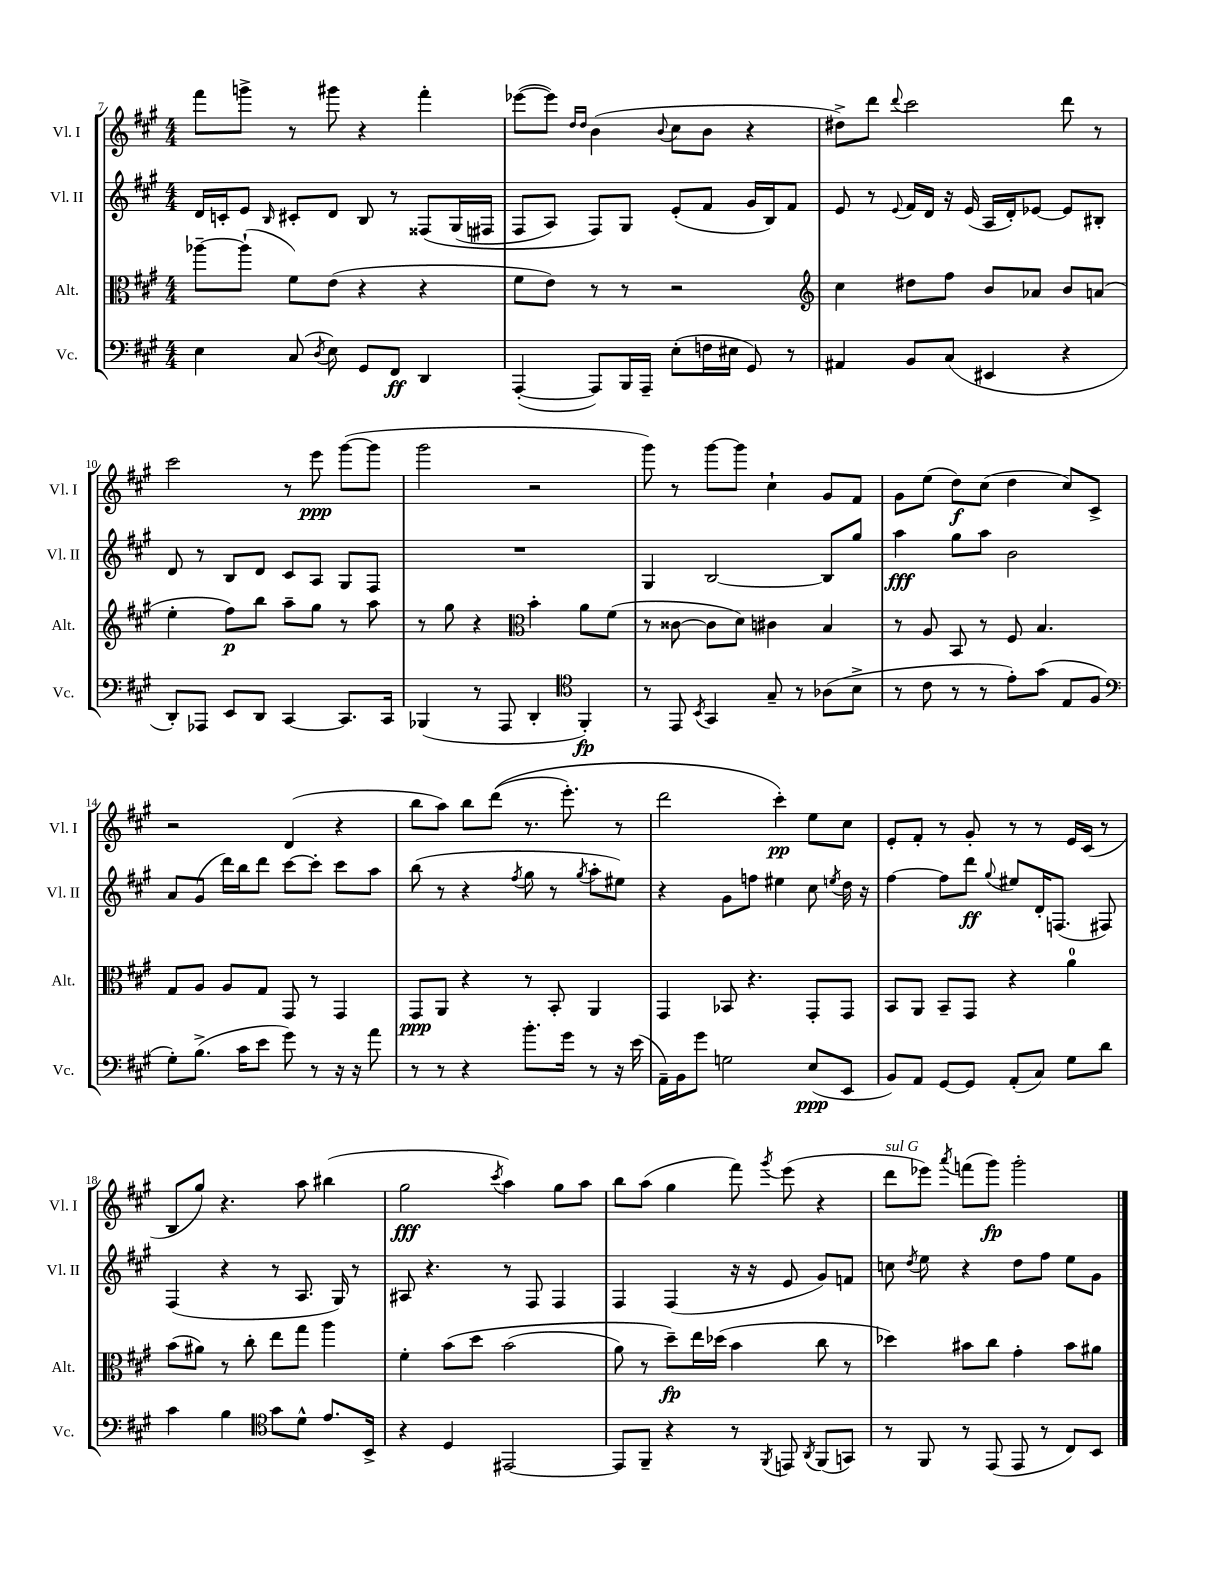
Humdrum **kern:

**kern	**dynam	**kern	**dynam	**kern	**dynam	**kern	**dynam
*part4	*part4	*part3	*part3	*part2	*part2	*part1	*part1
*staff4	*staff4	*staff3	*staff3	*staff2	*staff2	*staff1	*staff1
*I"Vc.	*	*I"Alt.	*	*I"Vl. II	*	*I"Vl. I	*
*I'Vc.	*	*I'Alt.	*	*I'Vl. II	*	*I'Vl. I	*
*clefF4	*	*clefC3	*	*clefG2	*	*clefG2	*
*k[f#c#g#]	*	*k[f#c#g#]	*	*k[f#c#g#]	*	*k[f#c#g#]	*
*M4/4	*	*M4/4	*	*M4/4	*	*M4/4	*
=7	=7	=7	=7	=7	=7	=7	=7
4E\	.	[8aa-X~\L	.	16d/LL	.	8fff#\L	.
.	.	.	.	16cn'/J	.	.	.
.	.	(8aa-`\J]	.	8e/J	.	8gggn^\J	.
.	.	.	.	16qqB/	.	.	.
(8C#/	.	8f#\L)	.	8c#X'/L	.	8r	.
8qD/	.	.	.	.	.	.	.
8E\)	.	(8e\J	.	8d/J	.	8ggg#X\	.
8GG#/L	.	4r	.	8B/	.	4r	.
8FF#/J	ff	.	.	8r	.	.	.
4DD/	.	4r	.	(8F##X/L	.	4fff#'\	.
.	.	.	.	(16G#/L	.	.	.
.	.	.	.	16F#X/JJ	.	.	.
=8	=8	=8	=8	=8	=8	=8	=8
([4AAA'/	.	8f#\L	.	8F#/L	.	([8eee-X\L	.
.	.	8e\J)	.	8A/J)	.	8eee-\J])	.
.	.	.	.	.	.	16qqdd/LL	.
.	.	.	.	.	.	16qqdd/JJ	.
8AAA/L])	.	8r	.	8F#/L)	.	(4b\	.
16BBB/L	.	8r	.	8G#/J	.	.	.
16AAA~/JJ	.	.	.	.	.	.	.
.	.	.	.	.	.	8qqb/	.
(8E'\L	.	2r	.	(8e'/L	.	8cc#\L	.
16Fn\L	.	.	.	8f#/J	.	8b\J	.
16E#X\JJ	.	.	.	.	.	.	.
8GG#/)	.	.	.	16g#/LL	.	4r	.
.	.	.	.	16B/J)	.	.	.
8r	.	.	.	8f#/J	.	.	.
=9	=9	=9	=9	=9	=9	=9	=9
*	*	*clefG2	*	*	*	*	*
4AA#X/	.	4cc#\	.	8e/	.	8dd#X^\L)	.
.	.	.	.	8r	.	8ddd\J	.
.	.	.	.	8qqe/	.	8qqddd/	.
8BB/L	.	8dd#X\L	.	16f#/LL	.	2ccc#\	.
.	.	.	.	16d/JJ	.	.	.
(8C#/J	.	8ff#\J	.	16r	.	.	.
.	.	.	.	(16e/	.	.	.
4EE#X/	.	8b/L	.	16A/LL	.	.	.
.	.	.	.	16d'/J)	.	.	.
.	.	8a-X/J	.	[8e-X/J	.	.	.
4r	.	8b/L	.	8e-/L]	.	8ddd\	.
.	.	(8an/J	.	8B#X'/J	.	8r	.
!!LO:LB:g=z
=10	=10	=10	=10	=10	=10	=10	=10
8DD'/L)	.	4ee'\	.	8d/	.	2ccc#\	.
8AAA-X/J	.	.	.	8r	.	.	.
8EE/L	.	8ff#\L)	p	8B/L	.	.	.
8DD/J	.	8bb\J	.	8d/J	.	.	.
[4CC#/	.	8aa~\L	.	8c#/L	.	8r	.
.	.	8gg#\J	.	8A/J	.	8eee\	ppp
8.CC#/L]	.	8r	.	8G#/L	.	([8ggg#\L	.
.	.	8aa\	.	8F#/J	.	8ggg#\J]	.
16CC#/Jk	.	.	.	.	.	.	.
=11	=11	=11	=11	=11	=11	=11	=11
(4BBB-X/	.	8r	.	1r	.	2ggg#\	.
.	.	8gg#\	.	.	.	.	.
8r	.	4r	.	.	.	.	.
8AAA/	.	.	.	.	.	.	.
*	*	*clefC3	*	*	*	*	*
4DD'/	.	4b'\	.	.	.	2r	.
*clefC4	*	*	*	*	*	*	*
4FF#'/)	fp	8a\L	.	.	.	.	.
.	.	(8f#\J	.	.	.	.	.
=12	=12	=12	=12	=12	=12	=12	=12
8r	.	8r	.	4G#/	.	8ggg#\)	.
8EE/	.	[8c##X\	.	.	.	8r	.
8qBB/	.	.	.	.	.	.	.
4GG#/	.	8c##\L]	.	[2B/	.	[8ggg#\L	.
.	.	8d\J)	.	.	.	8ggg#\J]	.
8G#~/	.	4c#X\	.	.	.	4cc#`\	.
8r	.	.	.	.	.	.	.
(8A-X\L	.	4B/	.	8B/L]	.	8g#/L	.
8B^\J	.	.	.	8gg#/J	.	8f#/J	.
=13	=13	=13	=13	=13	=13	=13	=13
8r	.	8r	.	4aa\	fff	8g#\L	.
8c#\	.	8A/	.	.	.	(8ee\J	.
8r	.	8BB/	.	8gg#\L	.	8dd\L)	f
8r	.	8r	.	8aa\J	.	(8cc#\J	.
8e'\L)	.	8F#/	.	2b\	.	4dd\	.
(8g#\J	.	4.B/	.	.	.	.	.
8E/L	.	.	.	.	.	8cc#/L)	.
8F#/J	.	.	.	.	.	8c#^/J	.
!!LO:LB:g=z
=14	=14	=14	=14	=14	=14	=14	=14
*clefF4	*	*	*	*	*	*	*
8G#'\L)	.	8G#/L	.	8a/L	.	2r	.
(8.B^\J	.	8A/J	.	(8g#/J	.	.	.
.	.	8A/L	.	16ddd\LL)	.	.	.
16c#\KL	.	.	.	16bb\J	.	.	.
8e\J	.	8G#/J	.	8ddd\J	.	.	.
8g#\)	.	8GG#/	.	[8ccc#\L	.	(4d/	.
8r	.	8r	.	8ccc#'\J]	.	.	.
16r	.	4GG#/	.	8ccc#\L	.	4r	.
16r	.	.	.	.	.	.	.
8a\	.	.	.	8aa\J	.	.	.
=15	=15	=15	=15	=15	=15	=15	=15
8r	.	8GG#/L	ppp	(8bb\	.	8bb\L	.
8r	.	8AA/J	.	8r	.	8aa\J)	.
4r	.	4r	.	4r	.	8bb\L	.
.	.	.	.	.	.	((8ddd\J	.
.	.	.	.	8qff#/	.	.	.
8.b'\L	.	8r	.	8gg#\	.	8.r	.
.	.	8BB'/	.	8r	.	.	.
16g#\Jk	.	.	.	.	.	8.eee'\)	.
.	.	.	.	8qgg#/	.	.	.
8r	.	4AA/	.	8aa'\L	.	.	.
16r	.	.	.	8ee#X\J)	.	8r	.
(16e\	.	.	.	.	.	.	.
=16	=16	=16	=16	=16	=16	=16	=16
16AA~\LL)	.	4GG#/	.	4r	.	2ddd\	.
16BB\J	.	.	.	.	.	.	.
8g#\J	.	.	.	.	.	.	.
2Gn\	.	8BB-X/	.	8g#\L	.	.	.
.	.	4.r	.	8ffn\J	.	.	.
.	.	.	.	4ee#X\	.	4ccc#'\)	pp
(8E/L	ppp	8GG#'/L	.	8cc#\	.	8ee\L	.
.	.	.	.	8qeen/	.	.	.
8EE/J	.	8GG#/J	.	16dd\	.	8cc#\J	.
.	.	.	.	16r	.	.	.
=17	=17	=17	=17	=17	=17	=17	=17
8BB/L)	.	8BB/L	.	[4ff#\	.	8e'/L	.
8AA/J	.	8AA/J	.	.	.	8f#'/J	.
[8GG#/L	.	8BB~/L	.	8ff#\L]	.	8r	.
8GG#/J]	.	8GG#/J	.	8ddd\J	ff	8g#'/	.
.	.	.	.	8qqgg#/	.	.	.
(8AA'/L	.	4r	.	8ee#X/L	.	8r	.
8C#/J)	.	.	.	16d'/K	.	8r	.
.	.	.	.	(8.Fn/J	.	.	.
8G#\L	.	4a\	.	.	.	16e/LL	.
.	.	.	.	.	.	(16c#/JJ	.
8d\J	.	.	.	8F#X/)	.	8r	.
!!LO:LB:g=z
=18	=18	=18	=18	=18	=18	=18	=18
4c#\	.	(8b\L	.	(4F#/	.	8B/L	.
.	.	8a#X\J)	.	.	.	8gg#/J)	.
4B\	.	8r	.	4r	.	4.r	.
.	.	8cc#'\	.	.	.	.	.
*clefC4	*	*	*	*	*	*	*
8g#\L	.	8ee\L	.	8r	.	.	.
8d^^\J	.	8gg#\J	.	8.A/	.	8aa\	.
8.e/L	.	4aa\	.	.	.	(4bb#X\	.
.	.	.	.	16G#/)	.	.	.
.	.	.	.	8r	.	.	.
16BB^/Jk	.	.	.	.	.	.	.
=19	=19	=19	=19	=19	=19	=19	=19
4r	.	4f#'\	.	8A#X/	.	2gg#\	fff
.	.	.	.	4.r	.	.	.
4D/	.	(8b\L	.	.	.	.	.
.	.	8dd\J	.	.	.	.	.
.	.	.	.	.	.	8qccc#/	.
[2EE#X/	.	(2b\	.	8r	.	4aa\)	.
.	.	.	.	8F#/	.	.	.
.	.	.	.	4F#/	.	8gg#\L	.
.	.	.	.	.	.	8aa\J	.
=20	=20	=20	=20	=20	=20	=20	=20
8EE#/L]	.	8a\)	.	4F#/	.	8bb\L	.
8FF#~/J	.	8r	.	.	.	(8aa\J	.
4r	.	8dd~\L)	fp	(4F#/	.	4gg#\	.
.	.	16ee\L	.	.	.	.	.
.	.	(16dd-X\JJ	.	.	.	.	.
8r	.	4b\	.	16r	.	8fff#\)	.
.	.	.	.	16r	.	.	.
8qFF#/	.	.	.	.	.	8qggg#/	.
8EEn/	.	.	.	8e/	.	(8eee\	.
8qAA/	.	.	.	.	.	.	.
(8FF#/L	.	8cc#\	.	8g#/L)	.	4r	.
8GGn/J)	.	8r	.	8fn/J	.	.	.
=21	=21	=21	=21	=21	=21	=21	=21
!	!	!	!	!	!	!LO:TX:a:i:t=sul G	!
8r	.	4dd-X\)	.	8ccn\	.	8ddd\L	.
.	.	.	.	8qdd/	.	.	.
8FF#/	.	.	.	8ee\	.	8eee-X\J)	.
.	.	.	.	.	.	8qaaa/	.
8r	.	8b#X\L	.	4r	.	(8fffn\L	.
(8EE/	.	8cc#\J	.	.	.	8ggg#\J)	fp
8EE/	.	4g#'\	.	8dd\L	.	2ggg#'\	.
8r	.	.	.	8ff#\J	.	.	.
8C#/L)	.	8b#\L	.	8ee\L	.	.	.
8BB/J	.	8a#X\J	.	8g#\J	.	.	.
==	==	==	==	==	==	==	==
*-	*-	*-	*-	*-	*-	*-	*-
